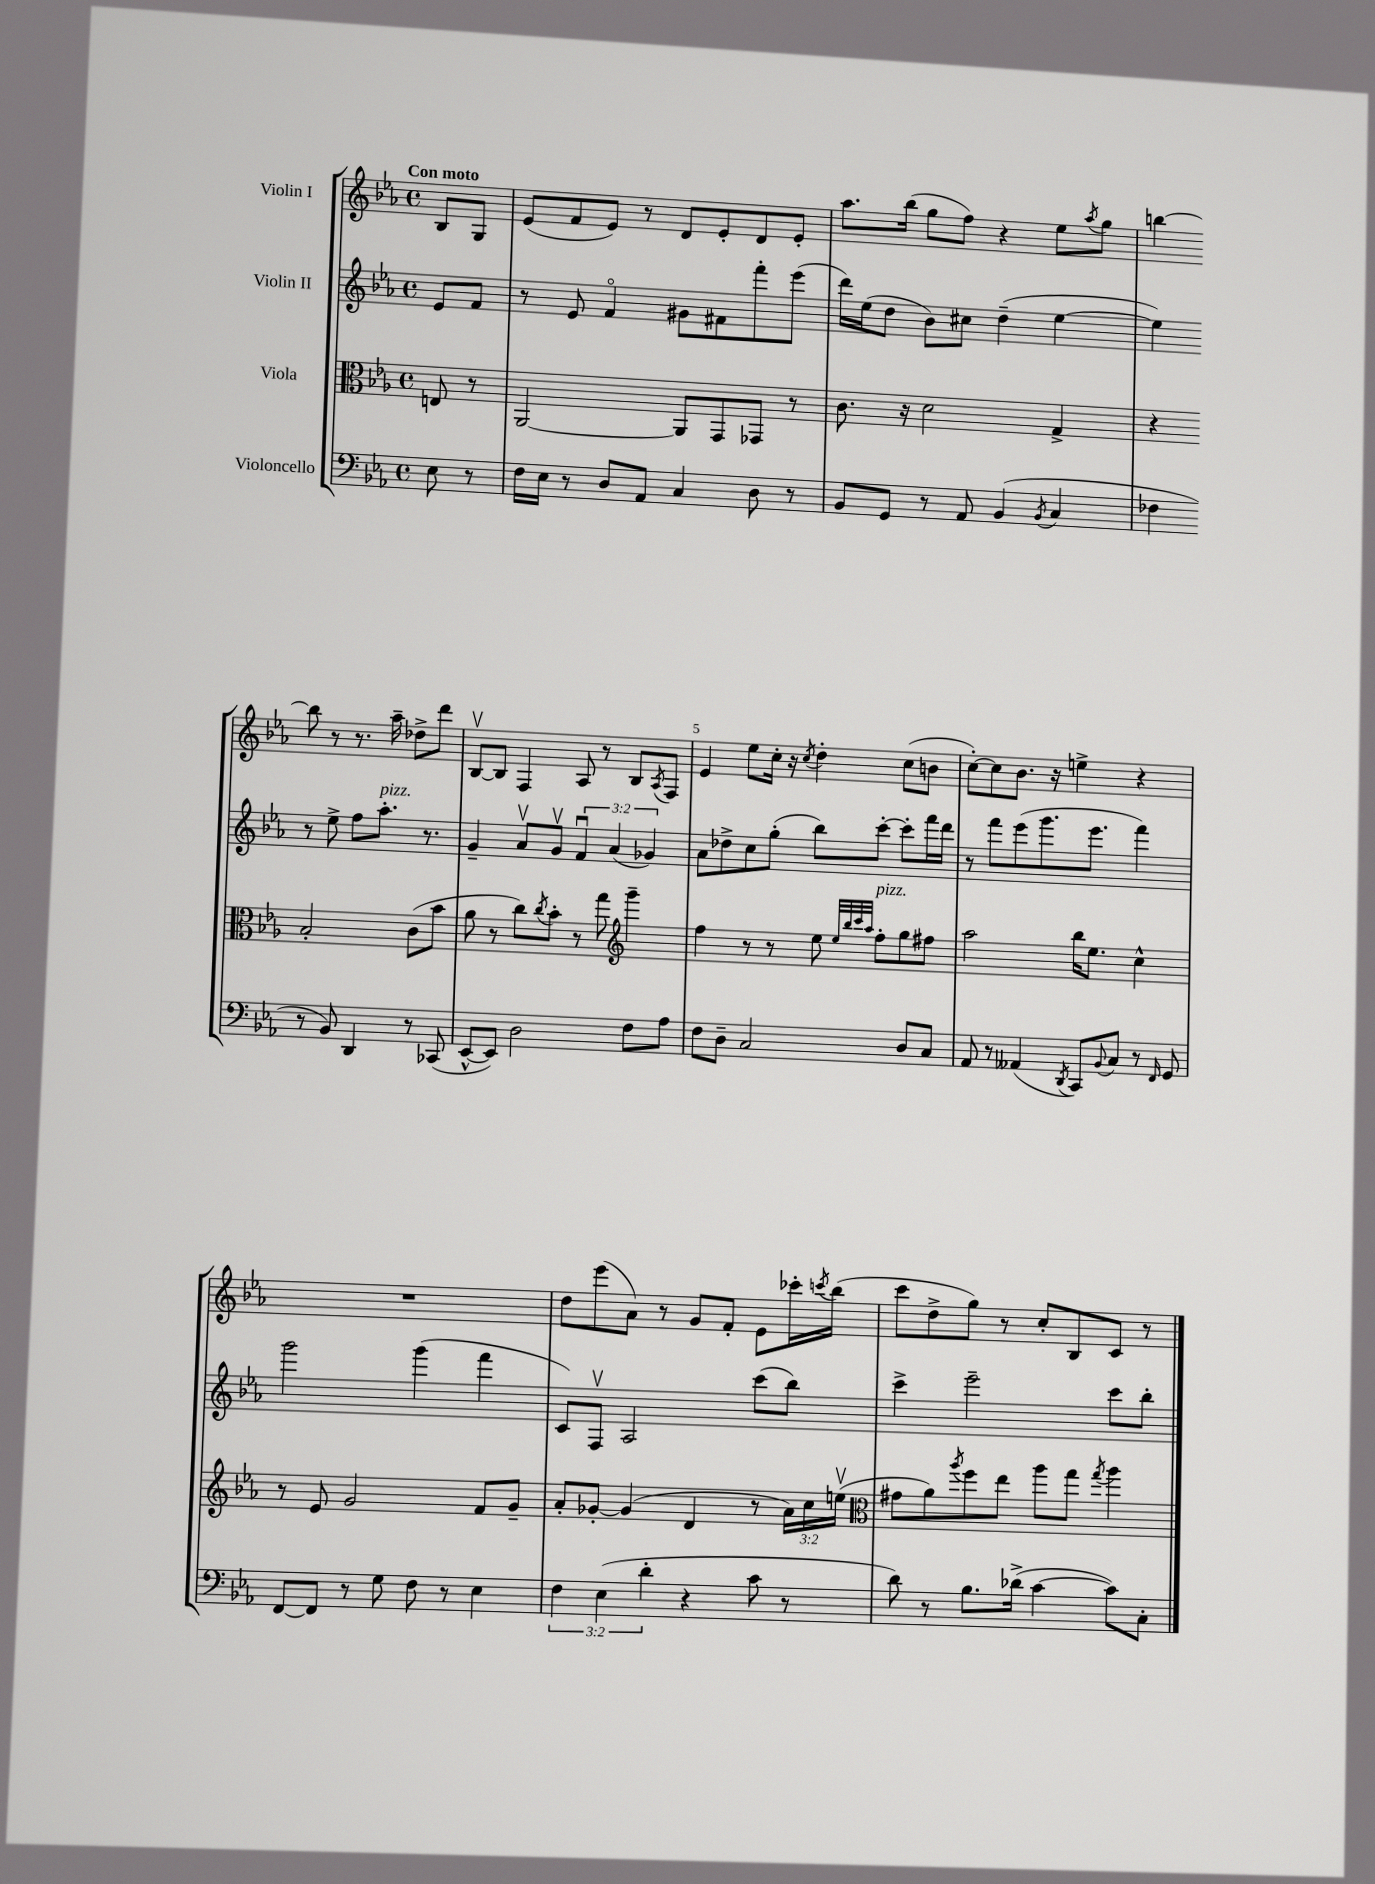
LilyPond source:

<<
\new StaffGroup <<
\new Staff = "s0" \with { instrumentName = "Violin I" } {
    \clef treble \key ees \major \defaultTimeSignature \time 4/4 \partial 4 \tempo "Con moto"
    bes8 g8 |
    ees'8( f'8 ees'8) r8 d'8 ees'8-. d'8 ees'8-. |
    aes''8. bes''16( g''8 f''8) r4 ees''8 \acciaccatura { aes''8 } g''8 |
    b''4~ b''8 r8 r8. aes''16-- des''8-> d'''8 |
    bes8~\upbow bes8 f4 aes8 r8 bes8 \acciaccatura { aes8 } f8 |
    ees'4 ees''8 c''16-. r16 \acciaccatura { c''8 } d''4-. c''8( b'8 |
    c''8~-.) c''8 bes'8. r16 e''4-> r4 |
    R1 |
    d''8 ees'''8( aes'8) r8 g'8 f'8-. ees'8 ces'''16-. \acciaccatura { c'''8 } bes''16( |
    c'''8 d''8-> g''8) r8 c''8-. bes8 c'8 r8 \bar "|." |
}
\new Staff = "s1" \with { instrumentName = "Violin II" } {
    \clef treble \key ees \major \defaultTimeSignature \time 4/4 \override Staff.TupletNumber.text = #tuplet-number::calc-fraction-text \partial 4
    ees'8 f'8 |
    r8 ees'8 f'4\flageolet gis'8 fis'8 f'''8-. ees'''8( |
    d'''16) ees''16( d''8 bes'8) cis''8 d''4--( ees''4~ |
    ees''4) r8 ees''8-> f''8 aes''8.-.^\markup { \italic "pizz." } r8. |
    g'4-- aes'8\upbow g'8\upbow \tuplet 3/2 { f'4\downbow aes'4( ges'4) } |
    aes'8 des''8-> c''8 g''8-.( bes''8) c'''8~-. c'''8-. f'''16 d'''16 |
    r8 f'''8 ees'''8( g'''8. ees'''8. f'''4) |
    g'''2 g'''4( f'''4 |
    c'8) f8\upbow aes2 c'''8( bes''8) |
    c'''4-> ees'''2-- c'''8 bes''8-. \bar "|." |
}
\new Staff = "s2" \with { instrumentName = "Viola" } {
    \clef alto \key ees \major \defaultTimeSignature \time 4/4 \override Staff.TupletNumber.text = #tuplet-number::calc-fraction-text \partial 4
    e8 r8 |
    aes,2~ aes,8 g,8 ges,8 r8 |
    c'8. r16 d'2 g4-> |
    r4 bes2-. c'8( bes'8 |
    aes'8 r8 c''8) \acciaccatura { c''8 } bes'8-. r8 g''8 \clef treble g'''4-- |
    f''4 r8 r8 ees''8 \grace { ees''32 bes''32 c'''32 aes''32 } f''8-.^\markup { \italic "pizz." } g''8 fis''8 |
    aes''2 bes''16 ees''8. c''4-^ |
    r8 ees'8 g'2 f'8 g'8-- |
    aes'8-. ges'8~-. ges'4( d'4 r8 \tuplet 3/2 { aes'16) c''16 e''16\upbow( } |
    \clef alto gis'8 aes'8) \acciaccatura { aes''8 } f''8 ees''8 aes''8 g''8 \acciaccatura { g''8 } aes''4 \bar "|." |
}
\new Staff = "s3" \with { instrumentName = "Violoncello" } {
    \clef bass \key ees \major \defaultTimeSignature \time 4/4 \override Staff.TupletNumber.text = #tuplet-number::calc-fraction-text \partial 4
    ees8 r8 |
    f16 ees16 r8 d8 aes,8 c4 d8 r8 |
    bes,8 g,8 r8 aes,8 bes,4( \acciaccatura { bes,8 } c4 |
    fes4 r8 bes,8) d,4 r8 ces,8( |
    ees,8~-^ ees,8) d2 f8 aes8 |
    f8 d8-- c2 d8 c8 |
    aes,8 r8 aeses,4( \acciaccatura { d,8 } c,8) \appoggiatura { bes,8 } c8 r8 \grace { f,16 } g,8 |
    f,8~ f,8 r8 g8 f8 r8 ees4 |
    \tuplet 3/2 { f4 ees4( d'4-. } r4 c'8 r8 |
    d'8) r8 bes8. des'16->( c'4~ c'8) c8-. \bar "|." |
}
>>
>>
\layout { \context { \Score \override BarNumber.break-visibility = ##(#f #t #t) barNumberVisibility = #(every-nth-bar-number-visible 5) } }
